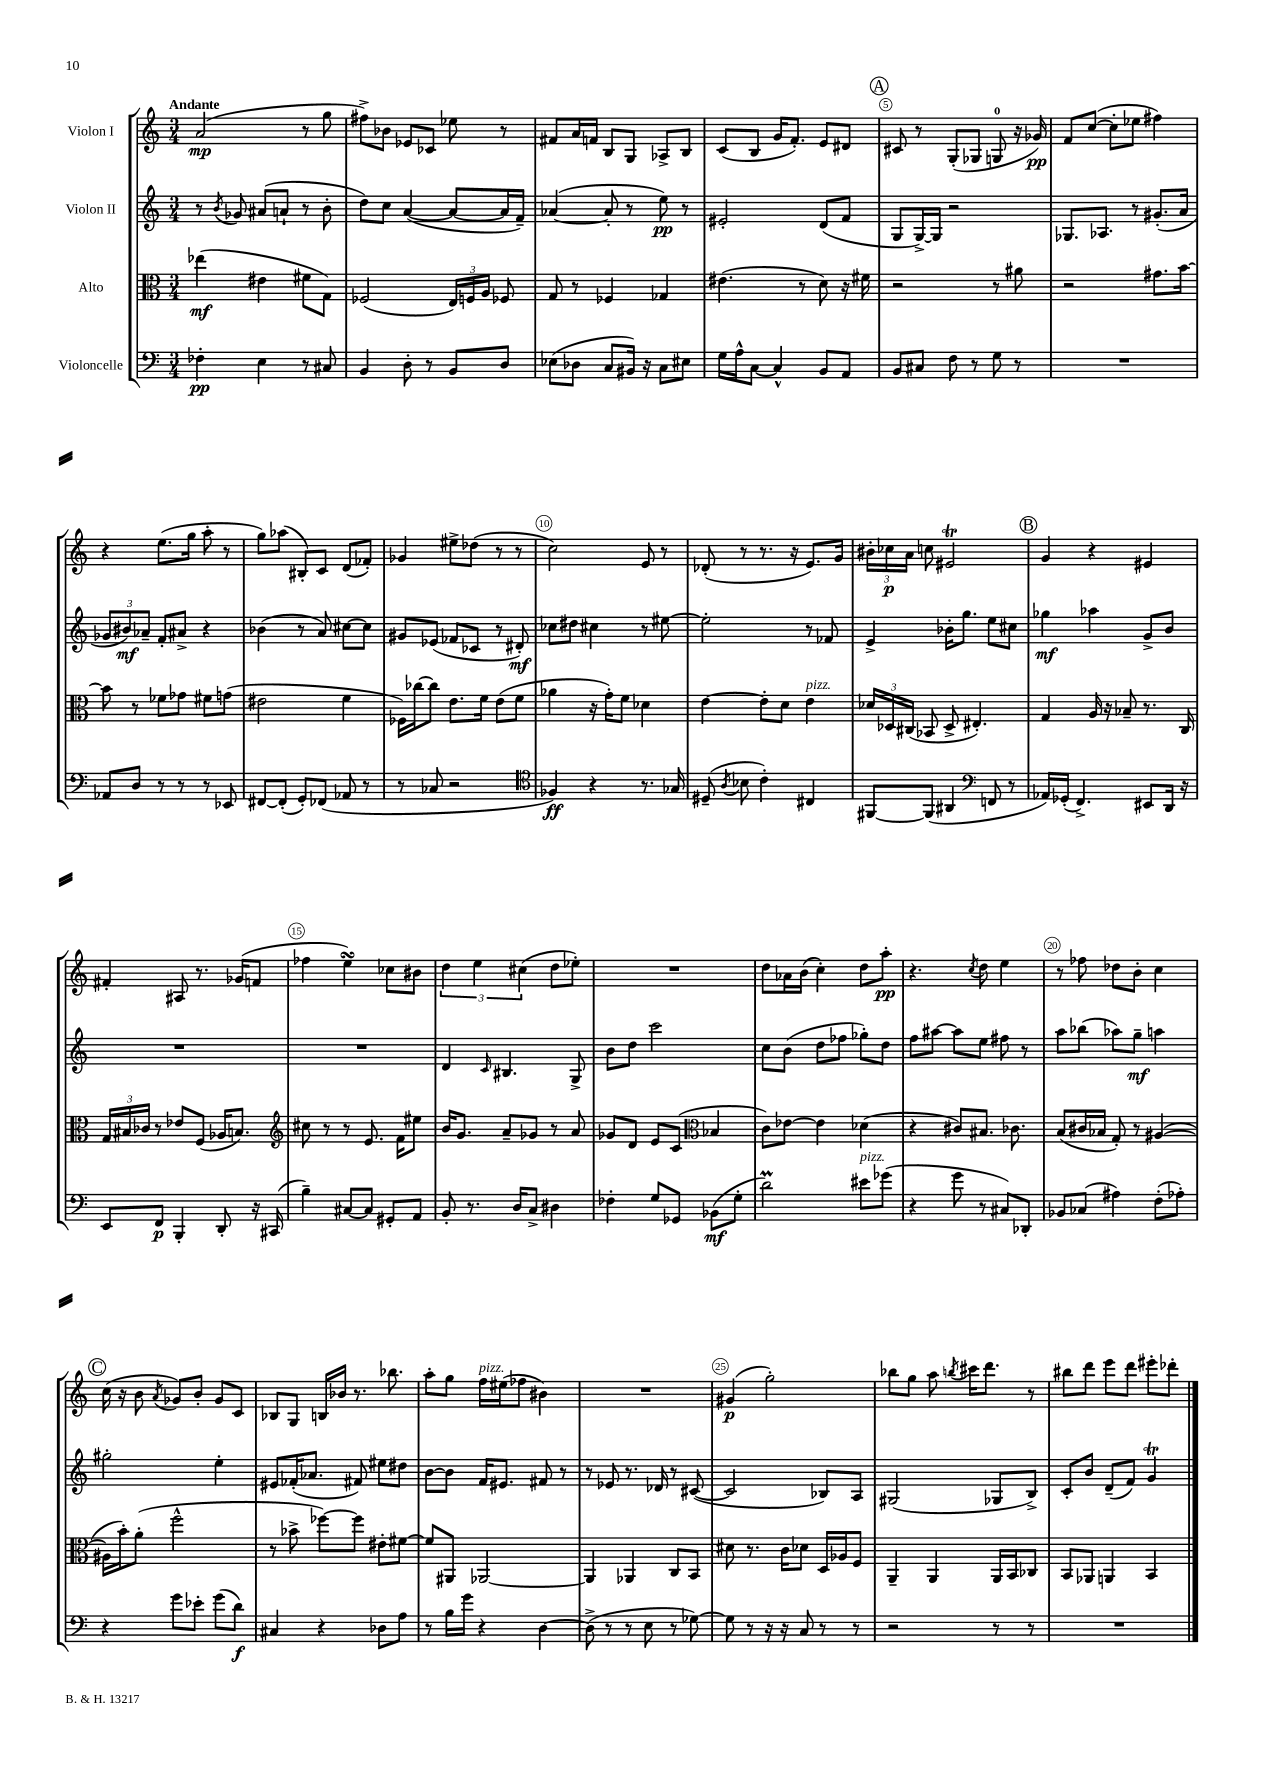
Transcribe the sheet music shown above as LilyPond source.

<<
\new StaffGroup <<
\new Staff = "s0" \with { instrumentName = "Violon I" } {
    \clef treble \key c \major \numericTimeSignature \time 3/4 \tempo "Andante"
    \autoBeamOff a'2\mp( r8 g''8 |
    fis''8[->) bes'8] ees'8[ ces'8] ees''8 r8 |
    fis'8[ a'16 f'16] b8[ g8] aes8[-> b8] |
    c'8[( b8] g'16[ f'8.]-.) e'8[ dis'8] |
    \mark \markup { \circle "A" } cis'8 r8 g8[-.( ges8] g8-0 r16 ges'16\pp) |
    f'8[ c''8]~( c''8[-. ees''8] fis''4) |
    r4 e''8.[( g''16] a''8-. r8 |
    g''8[) aes''8]( bis8[-.) c'8] d'8[( fes'8]-.) |
    ges'4 eis''8[-> des''8]( r8 r8 |
    c''2) e'8 r8 |
    des'8-.( r8 r8. r16 e'8.[) g'16] |
    \tuplet 3/2 { bis'16[-. ces''16\p a'16] } c''8 eis'2\trill |
    \mark \markup { \circle "B" } g'4 r4 eis'4 |
    fis'4-. ais8 r8. ges'16[( f'8] |
    fes''4 e''4\turn) ces''8[ bis'8] |
    \tuplet 3/2 { d''4 e''4 cis''4( } d''8[ ees''8]-.) |
    R2. |
    d''8[ aes'16 b'16]( c''4-.) d''8[ a''8]-.\pp |
    r4. \acciaccatura { c''8 } d''8 e''4 |
    r8 fes''8 des''8[ b'8]-. c''4 |
    \mark \markup { \circle "C" } c''16( r16 b'8 \acciaccatura { a'8 } ges'8[) b'8]-. ges'8[ c'8] |
    bes8[ g8] b16[ bes'16] r8. bes''8. |
    a''8[-. g''8] f''16[^\markup { \italic "pizz." } eis''16( fes''8] bis'4) |
    R2. |
    gis'4\p( g''2-.) |
    bes''8[ g''8] a''8 \acciaccatura { b''8 } cis'''16[ d'''8.] r8 |
    bis''8[ d'''8] e'''8[ d'''8] eis'''8[-. des'''8]-. \bar "|." |
}
\new Staff = "s1" \with { instrumentName = "Violon II" } {
    \clef treble \key c \major \numericTimeSignature \time 3/4
    \autoBeamOff r8 \acciaccatura { b'8 } ges'8 ais'8[( a'8]-! r8 b'8-. |
    d''8[) c''8] a'4~( a'8[~ a'16 f'16]--) |
    aes'4~( aes'8-. r8 e''8\pp) r8 |
    eis'2-. d'8[( f'8] |
    \mark \markup { \circle "A" } g8[ g16~->) g16] r2 |
    ges8.[ aes8.] r8 gis'8.[-.( a'16] |
    \tuplet 3/2 { ges'8[ bis'8\mf) aes'8]-- } f'8[-. ais'8]-> r4 |
    bes'4( r8 a'8) cis''8[~ cis''8] |
    gis'8[ ees'8]( fes'8[ ces'8] r8 dis'8-.\mf) |
    ces''8[ dis''8] cis''4 r8 eis''8~ |
    eis''2-. r8 fes'8 |
    e'4-> bes'16[-. g''8.] e''8[ cis''8] |
    \mark \markup { \circle "B" } ges''4\mf aes''4 g'8[-> b'8] |
    R2. |
    R2. |
    d'4 \grace { c'16 } bis4. g8-> |
    b'8[ d''8] c'''2 |
    c''8[ b'8]( d''8[ fes''8] ges''8[-.) d''8] |
    f''8[ ais''8]~ ais''8[ e''8] fis''8 r8 |
    a''8[ bes''8]( aes''8[) g''8]--\mf a''4 |
    \mark \markup { \circle "C" } gis''2-. e''4-. |
    eis'8[ fes'16-.( aes'8.] fis'8) eis''8[ dis''8] |
    b'8[~ b'8] f'16[ eis'8.] fis'8 r8 |
    r8 ees'8 r8. des'16 r8 cis'8~( |
    cis'2 bes8[) a8] |
    gis2( ges8[ b8]->) |
    c'8[-. b'8] d'8[--( f'8]) g'4\trill \bar "|." |
}
\new Staff = "s2" \with { instrumentName = "Alto" } {
    \clef alto \key c \major \numericTimeSignature \time 3/4
    \autoBeamOff ees''4\mf( eis'4 fis'8[ g8]) |
    fes2( \tuplet 3/2 { e16[) f16 a16] } fes8 |
    g8 r8 fes4 ges4 |
    eis'4.( r8 d'8) r16 fis'16 |
    \mark \markup { \circle "A" } r2 r8 ais'8 |
    r2 gis'8.[ b'16]~ |
    b'8 r8 fes'8[ ges'8] fis'8[ g'8]( |
    eis'2 f'4 |
    fes16[) ces''16~ ces''8] e'8.[ f'16] e'8[( f'8] |
    aes'4 r16 g'16[-.) f'8] des'4 |
    e'4~ e'8[-. d'8] e'4^\markup { \italic "pizz." } |
    \tuplet 3/2 { des'16[ des16 cis16]( } bes,8 des8-> eis4.-.) |
    \mark \markup { \circle "B" } g4 a16 r16 bes8-- r8. c16 |
    \tuplet 3/2 { g16[ bis16 ces'16] } r8 ees'8[ f8]( aes16[ b8.]) |
    \clef treble cis''8 r8 r8 e'8. f'16[ eis''8] |
    b'16[ g'8.] a'8[-- ges'8] r8 a'8 |
    ges'8[ d'8] e'8[ c'8]( \clef alto bes4 |
    c'8[) ees'8]~ ees'4 des'4( |
    r4 cis'8[) bis8.] ces'8. |
    b8[( cis'16 bes16] g8-.) r8 ais4~( |
    \mark \markup { \circle "C" } ais16[ b'16-.) a'8]-.( f''2-^ |
    r8 bes'8-> fes''8[~) fes''8] eis'8[-. fis'8]~ |
    fis'8[ ais,8] aes,2~ |
    aes,4 aes,4 c8[ b,8] |
    dis'8 r8. c'16[ des'8] d16[ aes16 f8] |
    a,4-- a,4 a,16[ b,16 ces8] |
    b,8[ aes,8] a,4 b,4 \bar "|." |
}
\new Staff = "s3" \with { instrumentName = "Violoncelle" } {
    \clef bass \key c \major \numericTimeSignature \time 3/4
    \autoBeamOff fes4-.\pp e4 r8 cis8 |
    b,4 d8-. r8 b,8[ d8] |
    ees8[( des8] c8[ bis,16]) r16 c8[ eis8] |
    g16[ a16-^ c8]~ c4-^ b,8[ a,8] |
    \mark \markup { \circle "A" } b,8[ cis8] f8 r8 g8 r8 |
    R2. |
    aes,8[ d8] r8 r8 r8 ees,8 |
    fis,8[~ fis,8]-.( g,8[-.) fes,8]( aes,8 r8 |
    r8 ces8 r2 |
    \clef tenor fes4\ff) r4 r8. ges16 |
    dis8--( \acciaccatura { a8 } bes8 c'4-.) cis4 |
    fis,8[~ fis,8]( ais,4 \clef bass f,8 r8 |
    \mark \markup { \circle "B" } aes,16[) ges,16]-.( f,4.->) eis,8[ d,16] r16 |
    e,8[ f,8]\p b,,4-. d,8-. r16 cis,16( |
    b4--) cis8[~ cis8] gis,8[-. a,8] |
    b,8-. r8. d16[ c8]-> dis4 |
    fes4-. g8[ ges,8] bes,8[\mf( g8]-. |
    d'2\prall) eis'8[^\markup { \italic "pizz." } ges'8]( |
    r4 g'8 r8 cis8[) des,8]-. |
    bes,8[ ces8]( ais4) f8[-.( aes8]-.) |
    \mark \markup { \circle "C" } r4 g'8[ ees'8]-. g'8[( d'8]\f) |
    cis4 r4 des8[ a8] |
    r8 b16[ g'16] r4 d4~ |
    d8->( r8 r8 e8 r8 ges8~) |
    ges8 r8 r16 r16 c8 r8 r8 |
    r2 r8 r8 |
    R2. \bar "|." |
}
>>
>>
\layout { \context { \Score \override BarNumber.break-visibility = ##(#f #t #t) barNumberVisibility = #(every-nth-bar-number-visible 5) \override BarNumber.stencil = #(make-stencil-circler 0.1 0.3 ly:text-interface::print) } }
